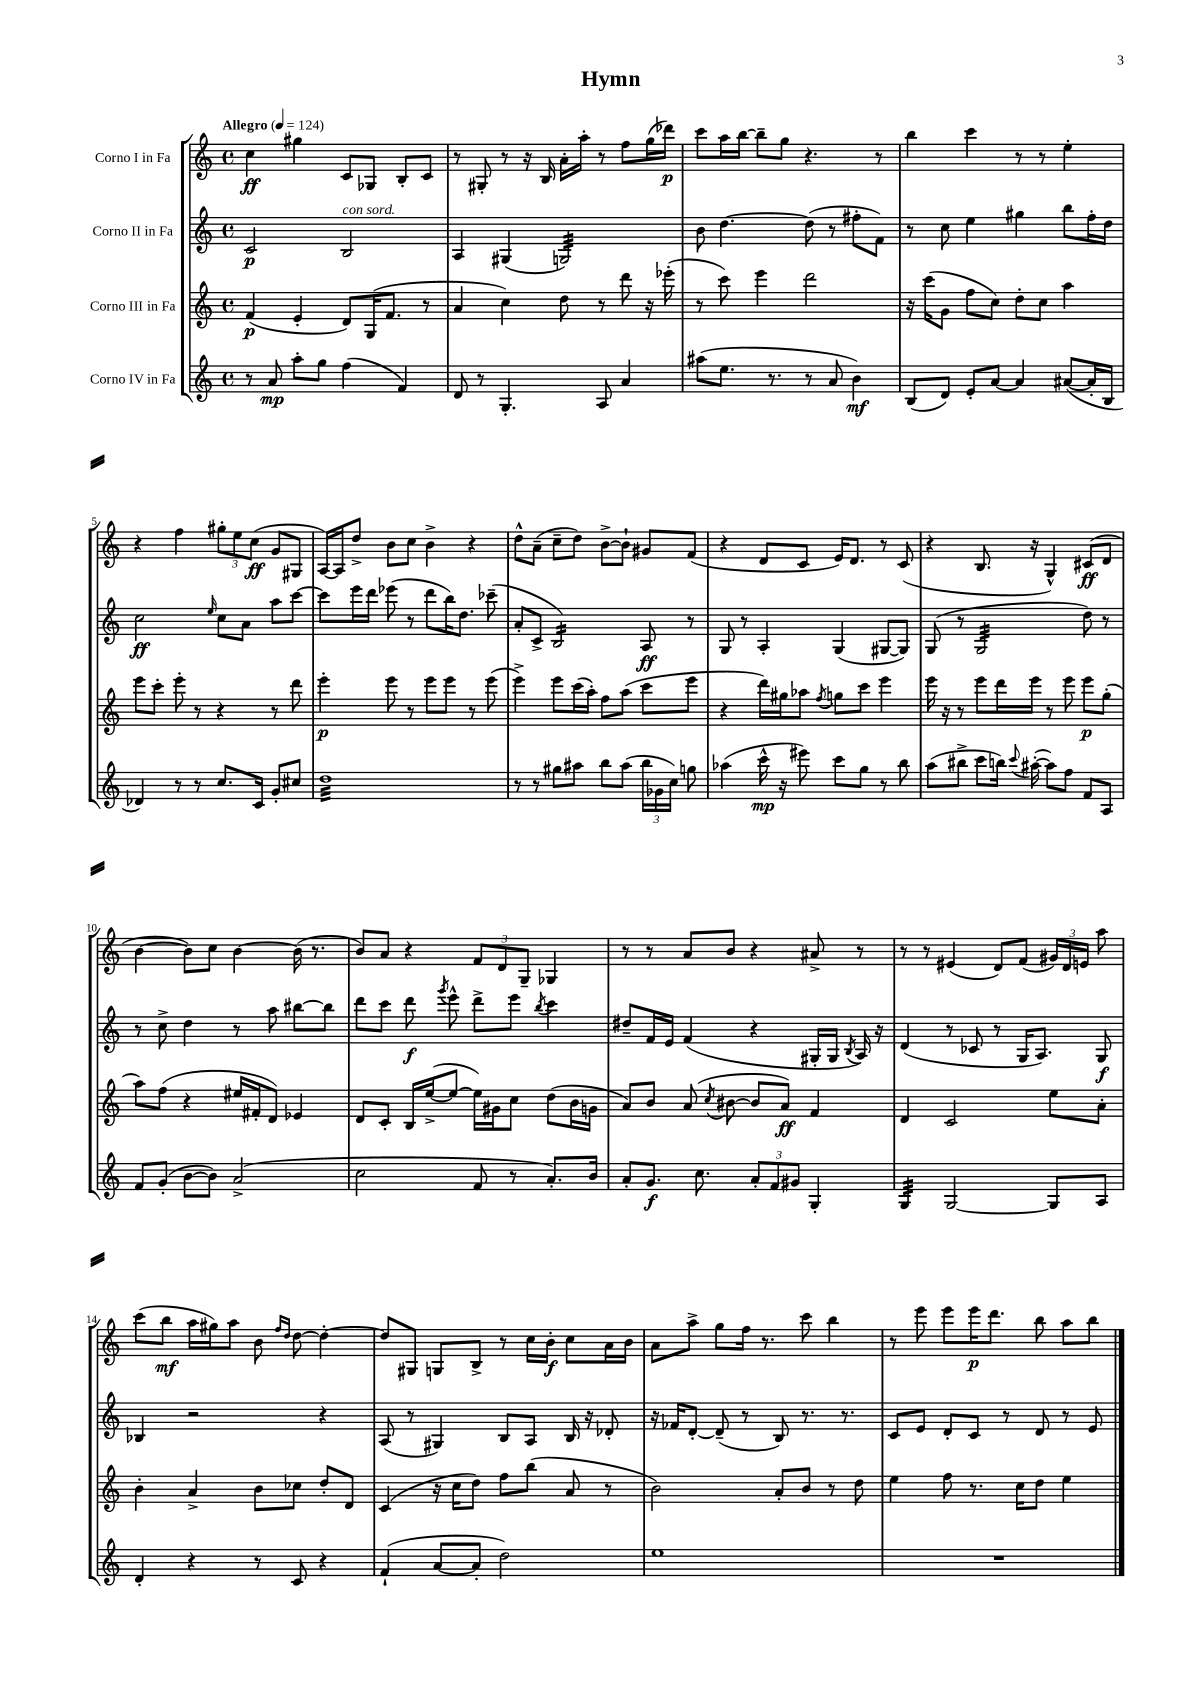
\header { title = "Hymn" }
<<
\new StaffGroup <<
\new Staff = "s0" \with { instrumentName = "Corno I in Fa" } {
    \clef treble \key c \major \defaultTimeSignature \time 4/4 \tempo "Allegro" 4 = 124
    \autoBeamOff c''4\ff gis''4 c'8[ ges8] b8[-. c'8] |
    r8 gis8-. r8 r16 b16 a'16[-. a''16]-. r8 f''8[ g''16( des'''16]\p) |
    c'''8[ a''16 b''16]~ b''8[-- g''8] r4. r8 |
    b''4 c'''4 r8 r8 e''4-. |
    r4 f''4 \tuplet 3/2 { gis''8[-. e''8 c''8]\ff( } g'8[ gis8] |
    a16[~) a16 d''8]-> b'8[ c''8] b'4-> r4 |
    d''8[-^ a'8]--( c''8[-- d''8]) b'8[~-> b'8]-! gis'8[ f'8]( |
    r4 d'8[ c'8] e'16[) d'8.] r8 c'8( |
    r4 b8. r16 g4-^) cis'8[\ff( d'8] |
    b'4~ b'8[) c''8] b'4~ b'16( r8. |
    b'8[) a'8] r4 \tuplet 3/2 { f'8[ d'8 g8]-- } ges4 |
    r8 r8 a'8[ b'8] r4 ais'8-> r8 |
    r8 r8 eis'4( d'8[) f'8]( \tuplet 3/2 { gis'16[) d'16 e'16] } a''8 |
    c'''8[( b''8]\mf a''16[ gis''16) a''8] b'8 \grace { f''16[ d''16] } d''8~ d''4~-. |
    d''8[ gis8] g8[ b8]-> r8 c''16[ b'16]-.\f c''8[ a'16 b'16] |
    a'8[ a''8]-> g''8[ f''16] r8. c'''8 b''4 |
    r8 e'''8 e'''8[ e'''16\p d'''8.] b''8 a''8[ b''8] \bar "|." |
}
\new Staff = "s1" \with { instrumentName = "Corno II in Fa" } {
    \clef treble \key c \major \defaultTimeSignature \time 4/4
    \autoBeamOff c'2\p b2^\markup { \italic "con sord." } |
    a4 gis4( g2:32) |
    b'8 d''4.~ d''8( r8 fis''8[-. f'8]) |
    r8 c''8 e''4 gis''4 b''8[ f''16-. d''16] |
    c''2\ff \grace { e''16 } c''8[ a'8] a''8[ c'''8]~ |
    c'''8[ e'''16 d'''16] ees'''8( r8 d'''8[ b''16) d''8.] ces'''8--( |
    a'8[-. c'8]-> b2:16) a8\ff r8 |
    g8 r8 a4-. g4( gis8[~ gis8]) |
    g8( r8 g2:32 d''8) r8 |
    r8 c''8-> d''4 r8 a''8 bis''8[~ bis''8] |
    d'''8[ c'''8] d'''8\f \acciaccatura { g'''8 } e'''8-^ d'''8[-> e'''8] \acciaccatura { b''8 } c'''4 |
    dis''8[-- f'16 e'16] f'4( r4 gis16[-. gis16] \acciaccatura { b8 } a16) r16 |
    d'4( r8 ces'8 r8 g16[ a8.]) g8\f |
    bes4 r2 r4 |
    a8( r8 gis4) b8[ a8] b16 r16 des'8-. |
    r16 fes'16[ d'8]~-. d'8--( r8 b8) r8. r8. |
    c'8[ e'8] d'8[-. c'8] r8 d'8 r8 e'8 \bar "|." |
}
\new Staff = "s2" \with { instrumentName = "Corno III in Fa" } {
    \clef treble \key c \major \defaultTimeSignature \time 4/4
    \autoBeamOff f'4\p( e'4-. d'8[) g16( f'8.] r8 |
    a'4 c''4) d''8 r8 d'''8 r16 ees'''16-.( |
    r8 c'''8) e'''4 d'''2 |
    r16 c'''16[( g'8] f''8[ c''8]) d''8[-. c''8] a''4 |
    e'''8[ c'''8]-. e'''8-. r8 r4 r8 d'''8 |
    e'''4-.\p e'''8 r8 e'''8[ e'''8] r8 e'''8( |
    e'''4->) e'''8[ c'''16( a''16]-.) f''8[ a''8]( c'''8[ e'''8] |
    r4 d'''16[) gis''16 aes''8] \acciaccatura { f''8 } g''8[ c'''8] e'''4 |
    e'''16 r16 r8 e'''8[ d'''16 e'''16] r8 e'''8 e'''8[\p g''8]-.( |
    a''8[) f''8]( r4 eis''16[ fis'16-. d'8]) ees'4 |
    d'8[ c'8]-. b16[ e''16~->( e''8]~ e''16[) gis'16 c''8] d''8[( b'16 g'16] |
    a'8[) b'8] a'8( \acciaccatura { c''8 } bis'8~ bis'8[ a'8]\ff) f'4 |
    d'4 c'2 e''8[ a'8]-. |
    b'4-. a'4-> b'8[ ces''8] d''8[-. d'8] |
    c'4( r16 c''16[ d''8]) f''8[ b''8]( a'8 r8 |
    b'2) a'8[-. b'8] r8 d''8 |
    e''4 f''8 r8. c''16[ d''8] e''4 \bar "|." |
}
\new Staff = "s3" \with { instrumentName = "Corno IV in Fa" } {
    \clef treble \key c \major \defaultTimeSignature \time 4/4
    \autoBeamOff r8 a'8\mp a''8[-. g''8] f''4( f'4) |
    d'8 r8 g4.-. a8 a'4 |
    ais''8[( e''8.] r8. r8 a'8 b'4\mf) |
    b8[( d'8]) e'8[-. a'8]~ a'4 ais'8[~( ais'16-. b16] |
    des'4) r8 r8 c''8.[ c'16] g'8[-. cis''8] |
    d''1:32 |
    r8 r8 gis''8[ ais''8] b''8[ ais''8]( \tuplet 3/2 { b''16[ ges'16 c''16]) } g''8 |
    aes''4( c'''16-^\mp r16 eis'''8) c'''8[ g''8] r8 b''8 |
    a''8[( bis''8]-> c'''8[ b''16]) \appoggiatura { c'''8 } ais''16~-.( ais''8[) f''8] f'8[ a8] |
    f'8[ g'8]-.( b'8[~ b'8]) a'2->( |
    c''2 f'8 r8 a'8.[-.) b'16] |
    a'8[-. g'8.]\f c''8. \tuplet 3/2 { a'8[-. f'8 gis'8] } g4-. |
    g4:32 g2~ g8[ a8] |
    d'4-. r4 r8 c'8 r4 |
    f'4-!( a'8[~ a'8]-. d''2) |
    e''1 |
    R1 \bar "|." |
}
>>
>>
